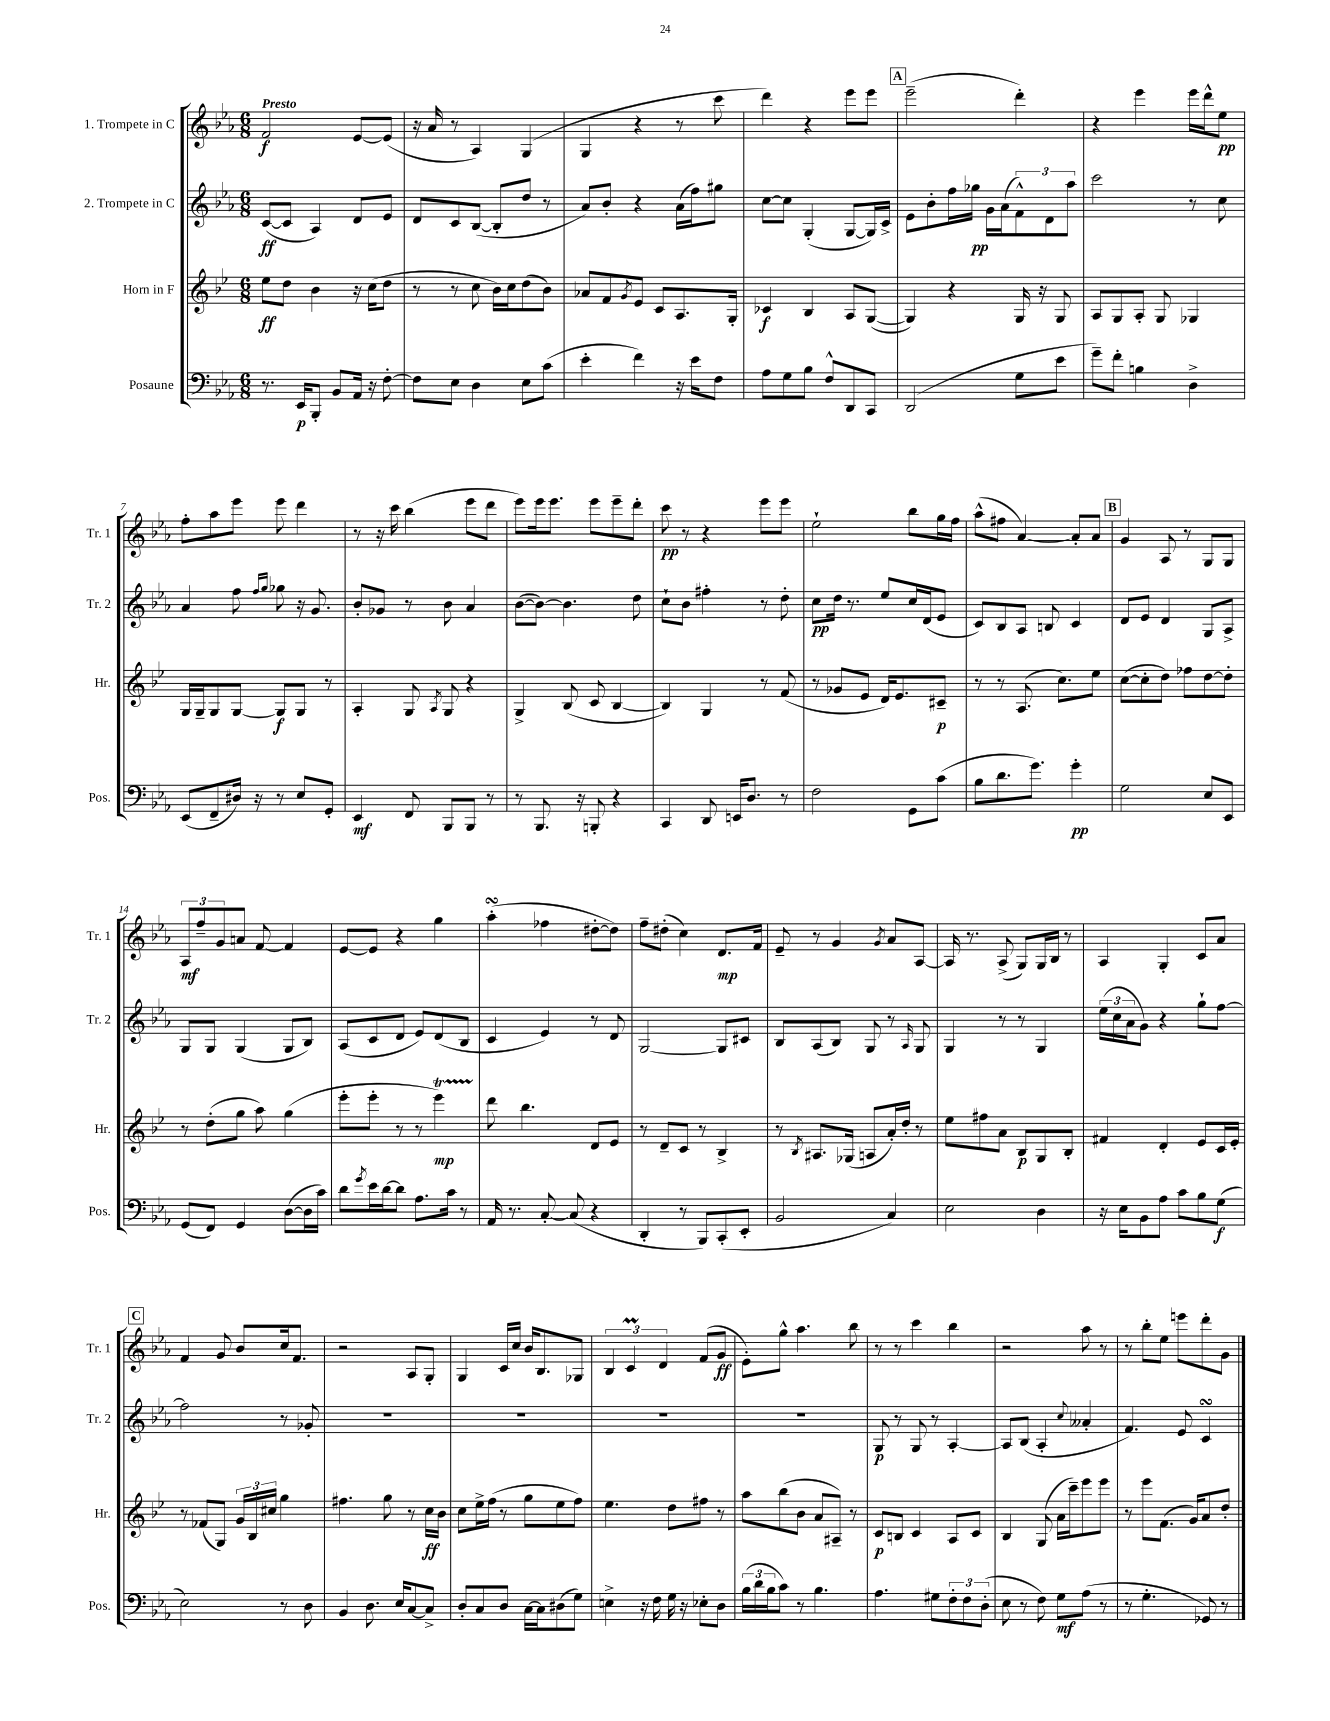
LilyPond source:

<<
\new StaffGroup <<
\new Staff = "s0" \with { instrumentName = "1. Trompete in C" shortInstrumentName = "Tr. 1" } {
    \clef treble \key ees \major \numericTimeSignature \time 6/8 \tempo "Presto"
    f'2\f ees'8~ ees'8( |
    r16 aes'16 r8 aes4) g4( |
    g4 r4 r8 c'''8 |
    d'''4) r4 ees'''8 ees'''8 |
    \mark \markup { \box "A" } ees'''2--( d'''4-.) |
    r4 ees'''4 ees'''16 d'''16-^ ees''8\pp |
    f''8-. aes''8 ees'''8 ees'''8 d'''4 |
    r8 r16 c'''16 bes''4( ees'''8 d'''8 |
    ees'''8) ees'''16 ees'''8. ees'''8 ees'''8-- d'''8-. |
    c'''8\pp r8 r4 ees'''8 ees'''8 |
    ees''2-! bes''8 g''16 f''16 |
    aes''8-^( fis''8 aes'4~) aes'8-. aes'8 |
    \mark \markup { \box "B" } g'4 aes8 r8 g8 g8 |
    \tuplet 3/2 { aes8\mf f''8-- g'8 } a'8 f'8~ f'4 |
    ees'8~ ees'8 r4 g''4 |
    aes''4-.\turn( fes''4 dis''8~-. dis''8) |
    f''8-- dis''8-.( c''4) d'8.\mp f'16 |
    ees'8-- r8 g'4 \acciaccatura { g'8 } aes'8 aes8~ |
    aes16 r8. aes8->( g8) g16 bes16 r8 |
    aes4 g4-. c'8 aes'8 |
    \mark \markup { \box "C" } f'4 g'8 bes'8 c''16 f'8. |
    r2 aes8 g8-. |
    g4 c'16 c''16 bes'16 bes8. ges8 |
    \tuplet 3/2 { bes4 c'4\prall d'4 } f'8( g'8\ff |
    ees'8-.) g''8-^ aes''4. bes''8 |
    r8 r8 c'''4 bes''4 |
    r2 aes''8 r8 |
    r8 bes''8-. ees''8 e'''8 d'''8-. g'8 \bar "|." |
}
\new Staff = "s1" \with { instrumentName = "2. Trompete in C" shortInstrumentName = "Tr. 2" } {
    \clef treble \key ees \major \numericTimeSignature \time 6/8
    c'8~\ff( c'8 aes4) d'8 ees'8 |
    d'8 c'8 bes8~( bes8-. d''8 r8 |
    aes'8) bes'8-. r4 aes'16( f''16) gis''8 |
    c''8~ c''8 g4-.( g8~ g16) c'16-> |
    \mark \markup { \box "A" } ees'8 bes'8-. f''16 ges''16\pp g'16 aes'16( \tuplet 3/2 { f'8-^) d'8 aes''8 } |
    c'''2 r8 c''8 |
    aes'4 f''8 \grace { f''16 g''16 } ges''8 r16 g'8. |
    bes'8-. ges'8 r8 bes'8 aes'4 |
    bes'8~( bes'8~) bes'4. d''8 |
    c''8-! bes'8 fis''4-. r8 d''8-. |
    c''8\pp d''16 r8. ees''8 c''16 d'16( ees'8 |
    c'8) bes8 aes8 b8 c'4 |
    \mark \markup { \box "B" } d'8 ees'8 d'4 g8 aes8-> |
    g8 g8 g4( g8 bes8) |
    aes8( c'8 d'8 ees'8) d'8( bes8 |
    c'4 ees'4) r8 d'8 |
    g2~ g8 cis'8 |
    bes8 aes8( bes8) g8 r8 \grace { aes16 } g8 |
    g4 r8 r8 g4 |
    \tuplet 3/2 { ees''16( c''16 aes'16 } g'8) r4 g''8-! f''8~ |
    \mark \markup { \box "C" } f''2 r8 ges'8-. |
    R2. |
    R2. |
    R2. |
    R2. |
    g8\p r8 g8 r8 aes4~-. |
    aes8 bes8( aes4-. \appoggiatura { c''8 } aeses'4-. |
    f'4.) ees'8 c'4\turn \bar "|." |
}
\new Staff = "s2" \with { instrumentName = "Horn in F" shortInstrumentName = "Hr." } {
    \clef treble \key bes \major \numericTimeSignature \time 6/8
    ees''8\ff d''8 bes'4 r16 c''16( d''8 |
    r8 r8 c''8 bes'16) c''16 d''8( bes'8) |
    aes'8 f'8 \acciaccatura { g'8 } ees'8 c'8 a8. g16-. |
    ces'4\f bes4 a8 g8~( |
    \mark \markup { \box "A" } g4) r4 g16 r16 g8 |
    a8 g8 a8-. g8 ges4 |
    g16 g16-- g8 g8~ g8\f g8 r8 |
    a4-. g8 \acciaccatura { a8 } g8 r4 |
    g4-> bes8( c'8 bes4~ |
    bes4) g4 r8 f'8( |
    r8 ges'8 ees'8 d'16) ees'8. cis'8--\p |
    r8 r8 a8.( c''8.) ees''8 |
    \mark \markup { \box "B" } c''8~( c''8-. d''8) fes''8 d''8~ d''8-. |
    r8 d''8-.( g''8 a''8) g''4( |
    ees'''8-. ees'''8-. r8 r8 ees'''4\startTrillSpan\mp) |
    d'''8\stopTrillSpan bes''4. d'8 ees'8 |
    r8 d'8-- c'8 r8 bes4-> |
    r8 \acciaccatura { bes8 } ais8. ges16( a8 a'16-.) d''16-. r8 |
    ees''8 fis''8 a'8 bes8\p g8 bes8-. |
    fis'4 d'4-. ees'8 c'16 ees'16-. |
    \mark \markup { \box "C" } r8 fes'8( g8) \tuplet 3/2 { g'16 bes16 cis''16 } g''4 |
    fis''4. g''8 r8 c''16\ff bes'16 |
    c''8 ees''16-> f''16( r8 g''8 ees''8 f''8) |
    ees''4. d''8 fis''8 r8 |
    a''8 bes''8( bes'8 a'8 ais8--) r8 |
    c'8\p b8 c'4 a8 c'8 |
    bes4 g8( a'16 c'''16--) ees'''8 ees'''8 |
    r8 ees'''8 f'8.( g'16) a'8 d''8-. \bar "|." |
}
\new Staff = "s3" \with { instrumentName = "Posaune" shortInstrumentName = "Pos." } {
    \clef bass \key ees \major \numericTimeSignature \time 6/8
    r8. ees,16\p bes,,8-. bes,8 aes,16 r16 f8~-. |
    f8 ees8 d4 ees8 c'8( |
    ees'4-. f'4) r16 ees'16 f8 |
    aes8 g8 bes8 f8-^ d,8 c,8 |
    \mark \markup { \box "A" } d,2( g8 ees'8 |
    g'8--) f'8-. b4 d4-> |
    ees,8( f,8-- dis16) r16 r8 ees8 g,8-. |
    ees,4\mf f,8 bes,,8 bes,,8 r8 |
    r8 bes,,8. r16 b,,8-. r4 |
    c,4 d,8 e,16 d8. r8 |
    f2 g,8 c'8( |
    bes8 d'8. g'8.) g'4-.\pp |
    \mark \markup { \box "B" } g2 ees8 ees,8 |
    g,8( f,8) g,4 d8~( d16 c'16) |
    d'8 \acciaccatura { g'8 } ees'16 d'16~ d'8 aes8. c'16 r8 |
    aes,16 r8. c8~-. c8( r4 |
    d,4-. r8 bes,,8) c,8-.( ees,8-. |
    bes,2 c4) |
    ees2 d4 |
    r16 ees16 bes,8 aes8 c'8 bes8 g8\f( |
    \mark \markup { \box "C" } ees2) r8 d8 |
    bes,4 d8. ees16 c8~ c8-> |
    d8-. c8 d8 c16~ c16 dis8( g8) |
    e4-> r16 f16 g16 r16 ees8-. d8 |
    \tuplet 3/2 { bes16( d'16 bes16 } c'8) r8 bes4. |
    aes4. gis8 \tuplet 3/2 { f8-. f8 d8-.( } |
    ees8 r8 f8) g8\mf aes8( r8 |
    r8 g4.-. ges,8) r8 \bar "|." |
}
>>
>>
